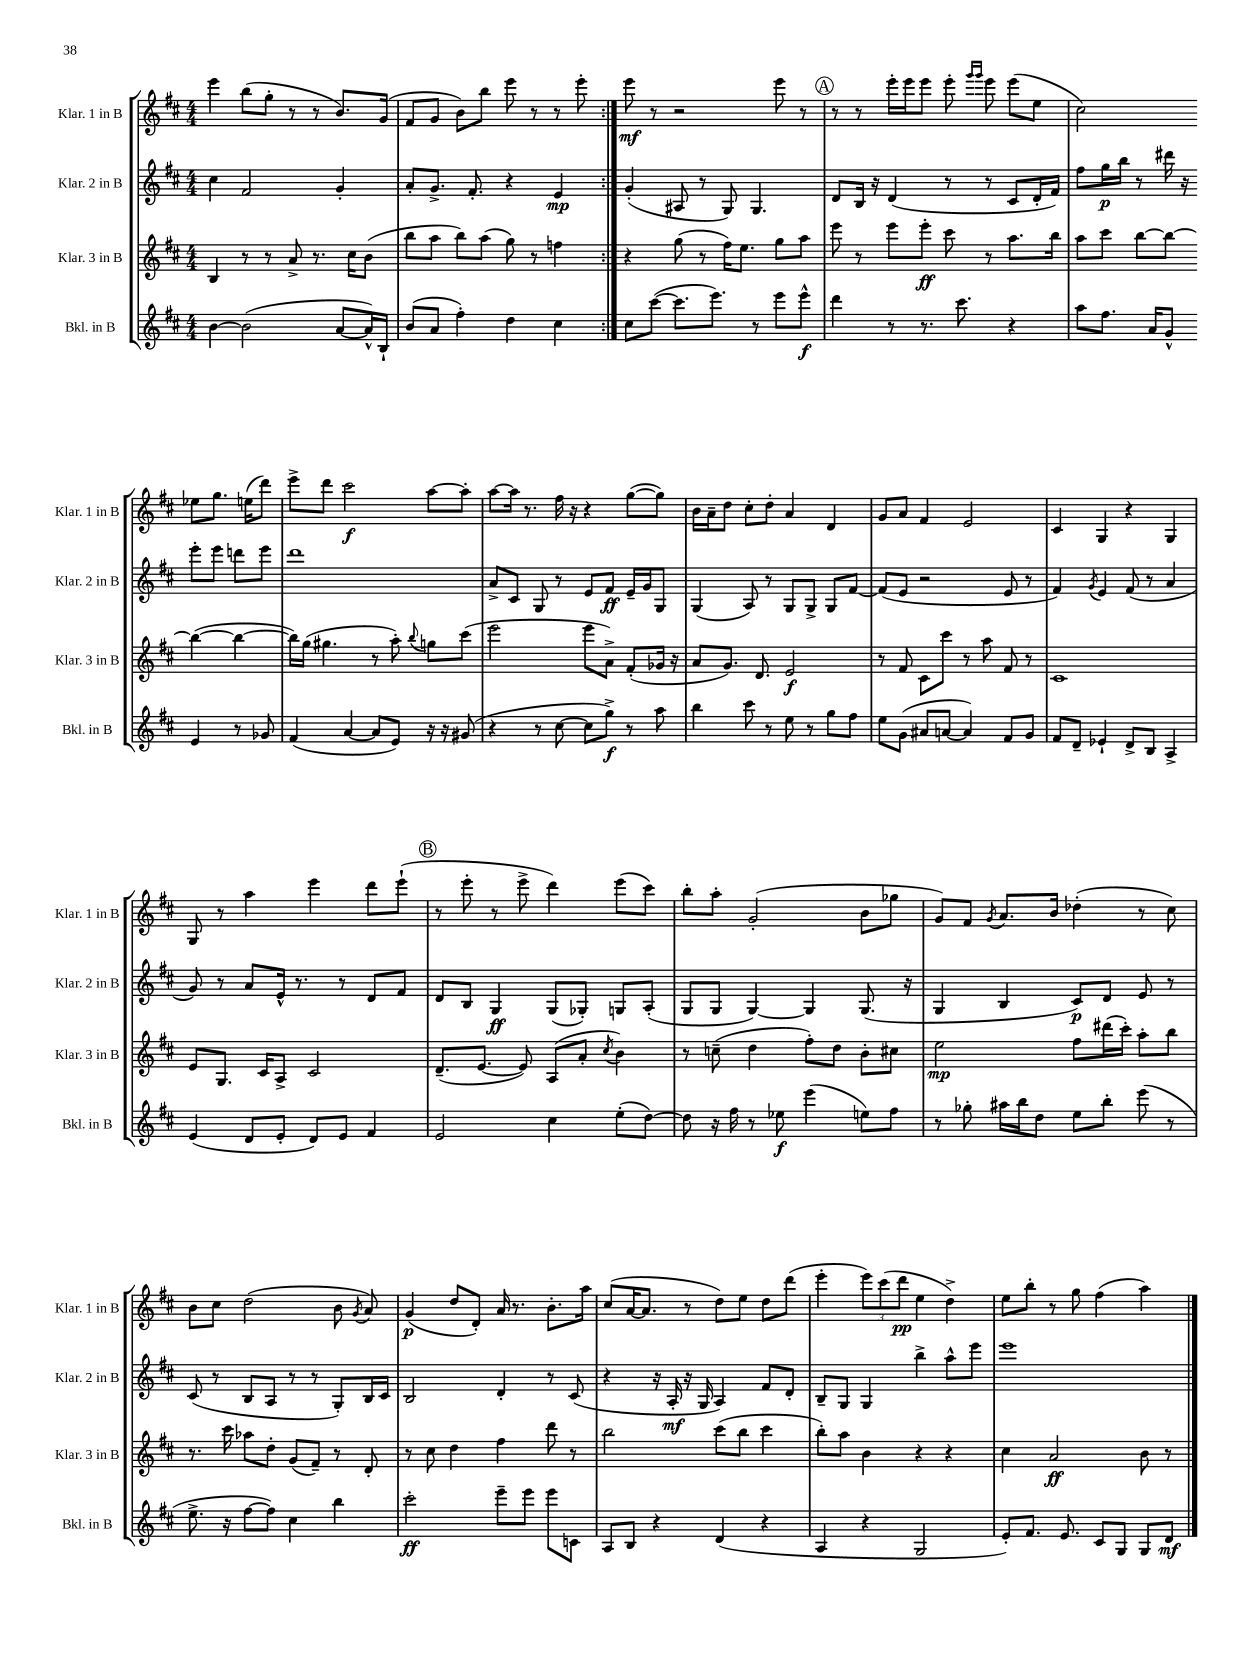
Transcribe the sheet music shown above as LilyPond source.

<<
\new StaffGroup <<
\new Staff = "s0" \with { instrumentName = "Klar. 1 in B" shortInstrumentName = "Klar. 1 in B" } {
    \clef treble \key d \major \numericTimeSignature \time 4/4
    \autoBeamOff \repeat volta 2 { e'''4 b''8[( g''8]-. r8 r8 b'8.[) g'16]( |
    fis'8[ g'8] b'8[) b''8] e'''8 r8 r8 e'''8-. | }
    e'''8\mf r8 r2 e'''8 r8 |
    \mark \markup { \circle "A" } r8 r8 e'''16[-. e'''16 e'''8] e'''8-. \grace { g'''16[ g'''16] } e'''8 e'''8[( e''8] |
    cis''2) ees''8[ g''8.] e''16[( d'''8]) |
    e'''8[-> d'''8] cis'''2\f a''8[~ a''8]-. |
    a''8[~ a''16] r8. fis''16 r16 r4 g''8[~( g''8]) |
    b'16[ a'16-- d''8] cis''8[-. d''8]-. a'4 d'4 |
    g'8[ a'8] fis'4 e'2 |
    cis'4 g4 r4 g4 |
    g8 r8 a''4 e'''4 d'''8[ e'''8]-!( |
    \mark \markup { \circle "B" } r8 e'''8-. r8 e'''8-> d'''4) e'''8[( cis'''8]) |
    b''8[-. a''8]-. g'2-.( b'8[ ges''8] |
    g'8[) fis'8] \acciaccatura { g'8 } a'8.[ b'16] des''4-.( r8 cis''8) |
    b'8[ cis''8] d''2( b'8 \acciaccatura { g'8 } a'8) |
    g'4\p( d''8[ d'8]-.) a'16 r8. b'8.[-. a''16] |
    cis''8[( a'16~ a'8.] r8 d''8[) e''8] d''8[ d'''8]( |
    e'''4-. \tuplet 3/2 { e'''8[) cis'''8( d'''8]\pp } e''4 d''4->) |
    e''8[ b''8]-. r8 g''8 fis''4( a''4) \bar "|." |
}
\new Staff = "s1" \with { instrumentName = "Klar. 2 in B" shortInstrumentName = "Klar. 2 in B" } {
    \clef treble \key d \major \numericTimeSignature \time 4/4
    \autoBeamOff \repeat volta 2 { cis''4 fis'2 g'4-. |
    a'8[-. g'8.]-> fis'8.-. r4 e'4\mp | }
    g'4-.( ais8 r8 g8) g4. |
    \mark \markup { \circle "A" } d'8[ b16] r16 d'4( r8 r8 cis'8[ d'16-. fis'16]) |
    fis''8[ g''16\p b''16] r8 dis'''16 r16 e'''8[-. e'''8] d'''8[ e'''8] |
    d'''1 |
    a'8[-> cis'8] g8 r8 e'8[ fis'8]\ff e'16[-- g'16 g8] |
    g4( a8) r8 g8[ g8]-> g8[ fis'8]~ |
    fis'8[( e'8] r2 e'8 r8 |
    fis'4) \acciaccatura { g'8 } e'4 fis'8( r8 a'4 |
    g'8) r8 a'8[ e'16]-^ r8. r8 d'8[ fis'8] |
    \mark \markup { \circle "B" } d'8[ b8] g4\ff g8[( ges8]-.) g8[ a8]-.( |
    g8[ g8] g4~) g4 g8.( r16 |
    g4 b4 cis'8[\p) d'8] e'8 r8 |
    cis'8( r8 b8[ a8] r8 r8 g8[-.) b16 cis'16] |
    b2 d'4-. r8 cis'8( |
    r4 r16 a16-.\mf r16 g16 a4) fis'8[ d'8]-. |
    b8[-- g8] g4 b''4-> a''8[-^ e'''8] |
    e'''1 \bar "|." |
}
\new Staff = "s2" \with { instrumentName = "Klar. 3 in B" shortInstrumentName = "Klar. 3 in B" } {
    \clef treble \key d \major \numericTimeSignature \time 4/4
    \autoBeamOff \repeat volta 2 { b4 r8 r8 a'8-> r8. cis''16[ b'8]( |
    b''8[ a''8] b''8[) a''8]( g''8) r8 f''4 | }
    r4 g''8( r8 fis''16[) e''8.] g''8[ a''8] |
    \mark \markup { \circle "A" } e'''8 r8 e'''8[ e'''8]-.\ff cis'''8 r8 a''8.[ b''16] |
    a''8[ cis'''8] b''8[~ b''8]~ b''4~( b''4~ |
    b''16[) g''16]( gis''4. r8 a''8-.) \appoggiatura { b''8 } g''8[ cis'''8]( |
    e'''2 e'''8[ a'8]->) fis'8[-.( ges'16] r16 |
    a'8[ g'8.]) d'8. e'2\f |
    r8 fis'8 cis'8[ cis'''8] r8 a''8 fis'8 r8 |
    cis'1 |
    e'8[ g8.] cis'16[ a8]-> cis'2 |
    \mark \markup { \circle "B" } d'8.[--( e'8.]~ e'8) a8[( a'8]-. \acciaccatura { cis''8 } b'4) |
    r8 c''8--( d''4 fis''8[-.) d''8] b'8[-. cis''8] |
    e''2\mp fis''8[ dis'''16( cis'''16]-.) a''8[-. b''8] |
    r8. cis'''16 aes''8[ d''8]-. g'8[( fis'8]--) r8 d'8-. |
    r8 cis''8 d''4 fis''4 d'''8 r8 |
    b''2 cis'''8[( b''8] cis'''4 |
    b''8[-.) a''8] b'4 r4 r4 |
    cis''4 a'2\ff b'8 r8 \bar "|." |
}
\new Staff = "s3" \with { instrumentName = "Bkl. in B" shortInstrumentName = "Bkl. in B" } {
    \clef treble \key d \major \numericTimeSignature \time 4/4
    \autoBeamOff \repeat volta 2 { b'4~ b'2( a'8[~ a'16-^) b16]-! |
    b'8[( a'8] fis''4-.) d''4 cis''4 | }
    cis''8[ cis'''8]~( cis'''8.[ e'''8.]) r8 e'''8[ e'''8]-^\f |
    \mark \markup { \circle "A" } d'''4 r8 r8. cis'''8. r4 |
    a''8[ fis''8.] a'16[ g'8]-^ e'4 r8 ges'8 |
    fis'4( a'4~ a'8[ e'8]) r16 r16 gis'8( |
    r4 r8 cis''8~ cis''8[ g''8]->\f) r8 a''8 |
    b''4 cis'''8 r8 e''8 r8 g''8[ fis''8] |
    e''8[ g'8]( ais'8[ a'8]~ a'4) fis'8[ g'8] |
    fis'8[ d'8]-- ees'4-! d'8[-> b8] a4-> |
    e'4( d'8[ e'8]-. d'8[) e'8] fis'4 |
    \mark \markup { \circle "B" } e'2 cis''4 e''8[-.( d''8]~) |
    d''8 r16 fis''16 r8 ees''8\f e'''4( e''8[) fis''8] |
    r8 ges''8-. ais''16[ b''16 d''8] e''8[ b''8]-. e'''8( r8 |
    e''8.-> r16 fis''8[~ fis''8]) cis''4 b''4 |
    cis'''2-.\ff e'''8[-- e'''8] e'''8[ c'8] |
    a8[ b8] r4 d'4( r4 |
    a4 r4 g2 |
    e'8[-.) fis'8.] e'8. cis'8[ g8] g8[ d'8]\mf \bar "|." |
}
>>
>>
\layout { \context { \Score \remove "Bar_number_engraver" } }
